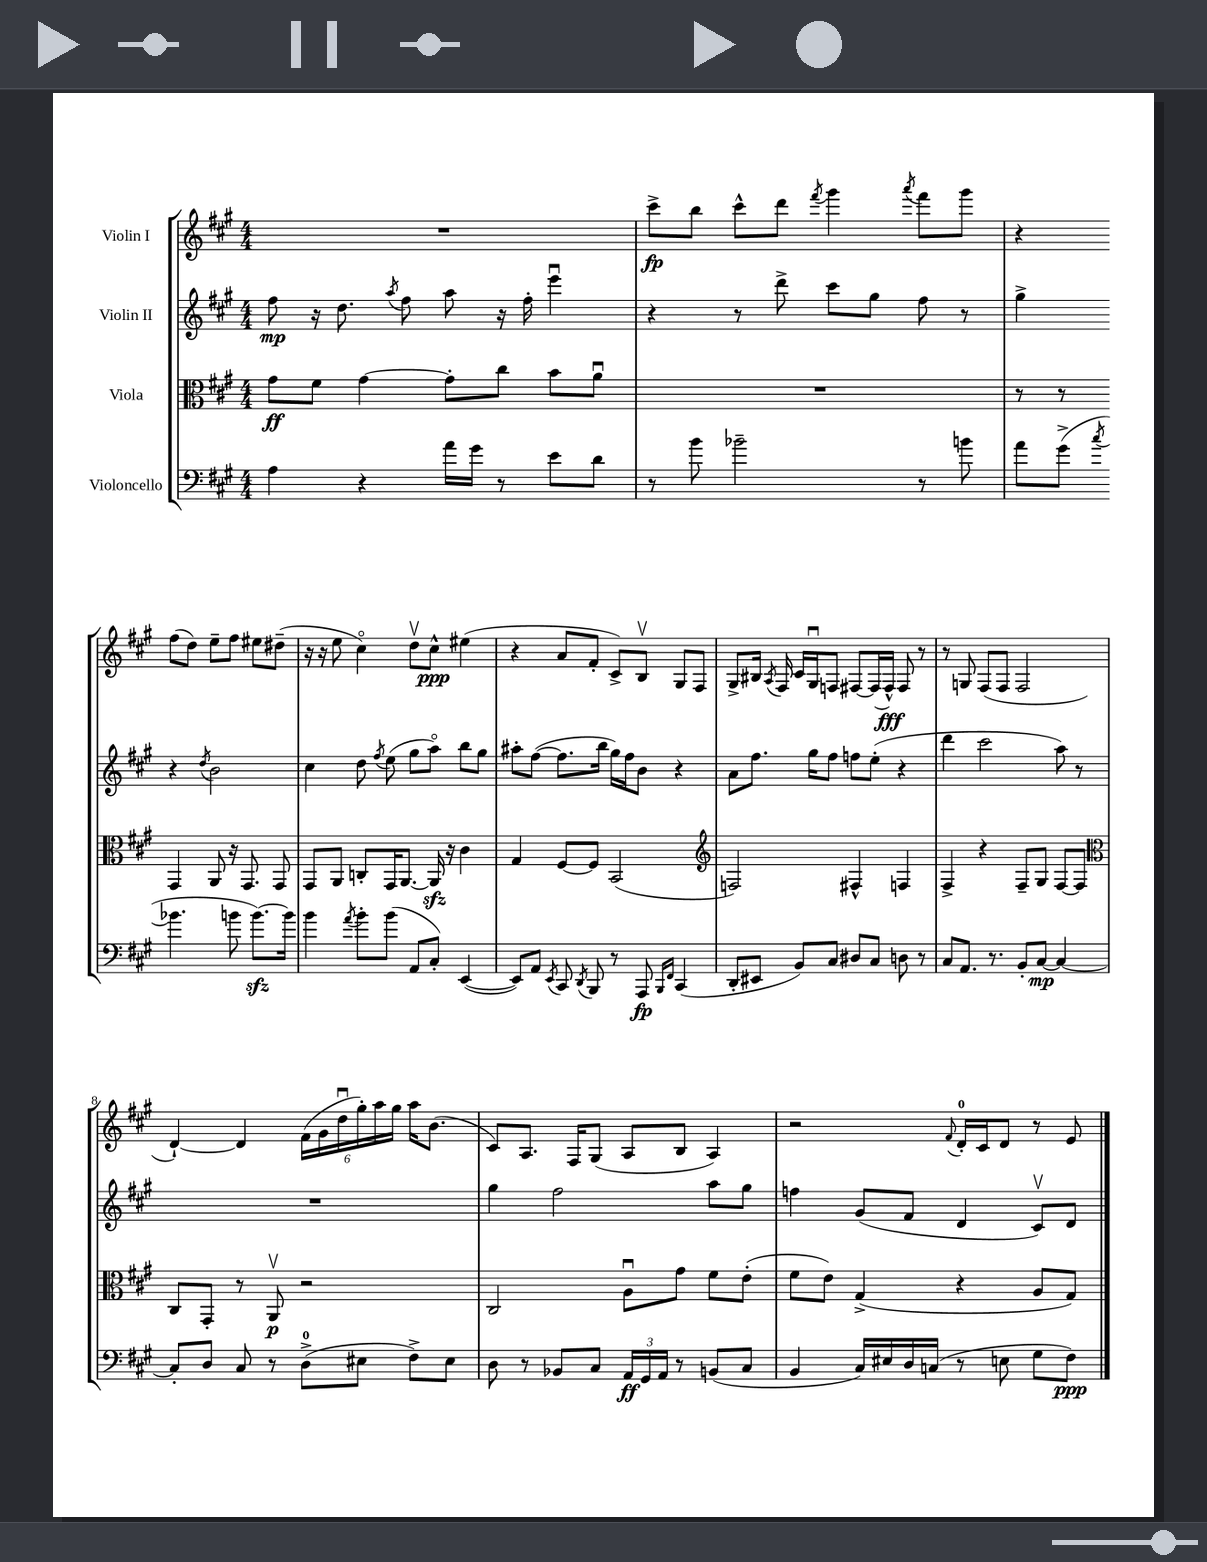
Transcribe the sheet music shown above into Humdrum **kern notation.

**kern	**kern	**kern	**kern
*staff4	*staff3	*staff2	*staff1
*clefF4	*clefC3	*clefG2	*clefG2
*k[f#c#g#]	*k[f#c#g#]	*k[f#c#g#]	*k[f#c#g#]
*M4/4	*M4/4	*M4/4	*M4/4
4A	8g#	8ff#	1r
.	8f#	16r	.
.	.	8.dd	.
4r	[4g#	.	.
.	.	8qaa	.
.	.	8ff#	.
16a	8g#']	8aa	.
16g#	.	.	.
8r	8cc#	16r	.
.	.	16ff#'	.
8e	8b	4eeeu	.
8d	8au	.	.
=	=	=	=
8r	1r	4r	8ccc#^
8b	.	.	8bb
2b-~	.	8r	8ccc#^^
.	.	8ddd^	8ddd
.	.	.	8qfff#
.	.	8ccc#	4ggg#
.	.	8gg#	.
.	.	.	8qaaa
8r	.	8ff#	8fff#
8b	.	8r	8ggg#
=	=	=	=
8a	8r	4gg#^	4r
(8g#^	8r	.	.
8qcc#	.	.	.
4.b-	4GG#	4r	(8ff#
.	.	.	8dd)
.	.	8qdd	.
.	8AA	2b	8ee~
8b	16r	.	8ff#
.	8.GG#	.	.
[8.b)	.	.	8ee#
.	8GG#	.	(8dd#~
16b]	.	.	.
=	=	=	=
4b	8GG#	4cc#	16r
.	.	.	16r
.	8AA	.	8ee
8qa	.	.	.
8b'	8C'	8dd	4cc#o)
.	.	8qff#	.
(8b	16GG#	(8ee	.
.	[8.AA	.	.
8AA	.	8gg#	8ddv
8C#')	16AA]	8aao)	8cc#^^
.	16r	.	.
([4EE	4c#	8bb	(4ee#
.	.	8gg#	.
=	=	=	=
8EE])	4G#	8aa#'	4r
8AA	.	([8ff#	.
8qEE	.	.	.
8CC#	[8F#	8.ff#]	8a
8qDD	.	.	.
8BBB	8F#]	.	8f#'
.	.	16bb	.
8r	(2BB	16gg#)	8c#^)
.	.	16ff#	.
8AAA	.	8b	8Bv
16qqBBB	.	.	.
16qqFF#	.	.	.
(4CC#	.	4r	8G#
.	.	.	8F#
=	=	=	=
*	*clefG2	*	*
8DD'	2F)	8a	8G#^
8EE#	.	8.ff#	16B#
.	.	.	8qA
.	.	.	16F#
8BB)	.	.	16c#
.	.	16gg#	16G#u
8C#	.	8ff#	8F
8D#	4F#^^	8ff	[8F#
8C#	.	(8ee'	(16F#]
.	.	.	16F#^^)
8D	4F	4r	8F#
8r	.	.	8r
=	=	=	=
8C#	4F#^	4ddd	8r
8.AA	.	.	8G
.	4r	2ccc#	(8F#
8.r	.	.	.
.	.	.	8F#
8BB'	8F#~	.	2F#
[8C#	8G#	.	.
4C#_	[8F#	8aa)	.
.	8F#]	8r	.
=	=	=	=
*	*clefC3	*	*
8C#']	8C#	1r	[4d`)
8D	8GG#'	.	.
8C#	8r	.	4d]
8r	8AAv	.	.
(8D^	2r	.	(24f#
.	.	.	24g#
.	.	.	24ddu
8E#	.	.	24gg#')
.	.	.	24aa
.	.	.	24gg#
8F#^)	.	.	16aa
.	.	.	(8.b
8E#	.	.	.
=	=	=	=
8D	2C#	4gg#	8c#)
8r	.	.	8.A
8BB-	.	2ff#	.
.	.	.	16F#
8C#	.	.	(8G#
24AA	8Au	.	8A
24GG#	.	.	.
24AA	.	.	.
8r	8g#	.	8B
(8BB	8f#	8aa	4A)
8C#	(8e'	8gg#	.
=	=	=	=
4BB	8f#	4ff	2r
.	8e)	.	.
16C#)	(4G#^	(8g#	.
16E#	.	.	.
16D	.	8f#	.
(16C	.	.	.
.	.	.	8qqf#
8r	4r	4d	16d'
.	.	.	16c#
8E	.	.	8d
8G#	8A	8c#v)	8r
8F#)	8G#)	8d	8e
==	==	==	==
*-	*-	*-	*-
